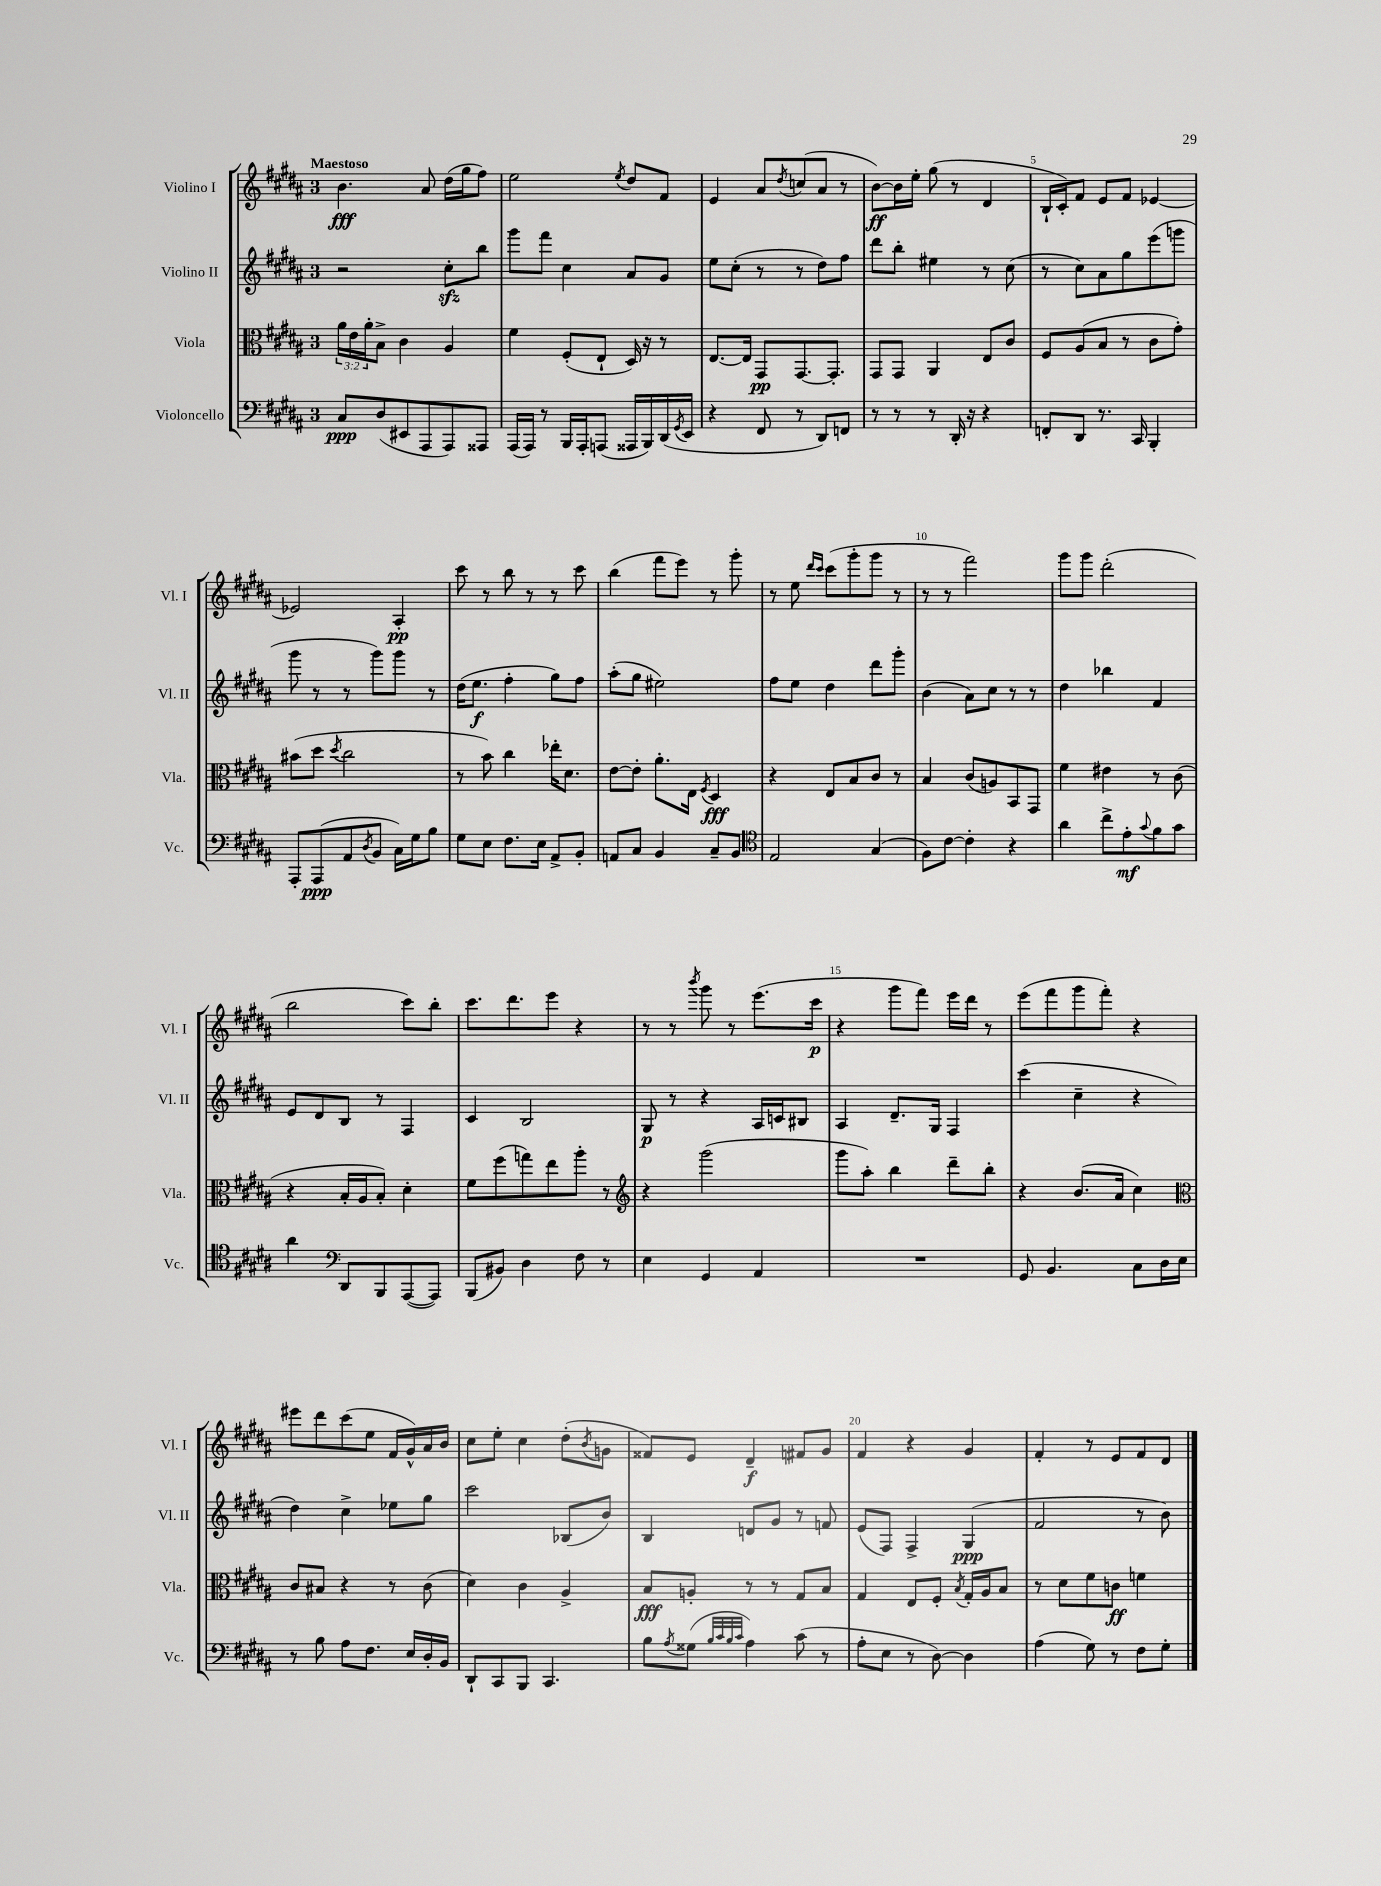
<<
\new StaffGroup <<
\new Staff = "s0" \with { instrumentName = "Violino I" shortInstrumentName = "Vl. I" } {
    \clef treble \key b \major \once \override Staff.TimeSignature.style = #'single-digit \time 3/4 \tempo "Maestoso"
    b'4.\fff ais'8 dis''16( gis''16 fis''8) |
    e''2 \acciaccatura { e''8 } dis''8 fis'8 |
    e'4 ais'8 \acciaccatura { dis''8 } c''8( ais'8 r8 |
    b'8~\ff) b'16 e''16-. gis''8( r8 dis'4 |
    b16-! cis'16-.) fis'8 e'8 fis'8 ees'4~ |
    ees'2 ais4-.\pp |
    cis'''8 r8 b''8 r8 r8 cis'''8 |
    b''4( fis'''8 e'''8) r8 gis'''8-. |
    r8 e''8 \grace { dis'''16 cis'''16 } cis'''8( gis'''8-. gis'''8 r8 |
    r8 r8 fis'''2) |
    gis'''8 gis'''8 dis'''2-.( |
    b''2 cis'''8) b''8-. |
    cis'''8. dis'''8. e'''8 r4 |
    r8 r8 \acciaccatura { b'''8 } gis'''8 r8 e'''8.( cis'''16\p |
    r4 gis'''8 fis'''8) e'''16 dis'''16 r8 |
    e'''8( fis'''8 gis'''8 fis'''8-.) r4 |
    eis'''8 dis'''8 cis'''8( e''8 fis'16 gis'16-^) ais'16 b'16 |
    cis''8 e''8-. cis''4 dis''8-.( \acciaccatura { b'8 } g'8 |
    fisis'8) e'8 dis'4--\f fis'8 gis'8 |
    fis'4 r4 gis'4 |
    fis'4-. r8 e'8 fis'8 dis'8 \bar "|." |
}
\new Staff = "s1" \with { instrumentName = "Violino II" shortInstrumentName = "Vl. II" } {
    \clef treble \key b \major \once \override Staff.TimeSignature.style = #'single-digit \time 3/4
    r2 cis''8-.\sfz b''8 |
    gis'''8 fis'''8 cis''4 ais'8 gis'8 |
    e''8 cis''8-.( r8 r8 dis''8) fis''8 |
    dis'''8 b''8-. eis''4 r8 cis''8( |
    r8 cis''8) ais'8 gis''8 e'''8( g'''8 |
    gis'''8 r8 r8 gis'''8) gis'''8 r8 |
    dis''16( e''8.\f fis''4-. gis''8) fis''8 |
    ais''8-.( gis''8 eis''2) |
    fis''8 e''8 dis''4 dis'''8 gis'''8-. |
    b'4( ais'8) cis''8 r8 r8 |
    dis''4 bes''4 fis'4 |
    e'8 dis'8 b8 r8 fis4 |
    cis'4 b2 |
    gis8\p r8 r4 ais16 c'16 bis8 |
    ais4 dis'8.-- gis16 fis4 |
    cis'''4( cis''4-- r4 |
    dis''4) cis''4-> ees''8 gis''8 |
    cis'''2 bes8( b'8) |
    b4 d'8 gis'8 r8 f'8 |
    e'8( fis8) fis4-> gis4\ppp( |
    fis'2 r8 b'8) \bar "|." |
}
\new Staff = "s2" \with { instrumentName = "Viola" shortInstrumentName = "Vla." } {
    \clef alto \key b \major \once \override Staff.TimeSignature.style = #'single-digit \time 3/4 \override Staff.TupletNumber.text = #tuplet-number::calc-fraction-text
    \tuplet 3/2 { ais'16 e'16 ais'16-. } b8-> cis'4 ais4 |
    fis'4 fis8-.( e8-! dis16) r16 r8 |
    e8.~ e16 gis,8\pp gis,8.~ gis,8.-. |
    gis,8 gis,8 ais,4 e8 cis'8 |
    fis8 ais8( b8 r8 cis'8 gis'8-.) |
    bis'8( dis''8 \acciaccatura { dis''8 } cis''2 |
    r8 b'8) cis''4 ees''16-. dis'8. |
    e'8~ e'8-. ais'8.-. e16 \acciaccatura { fis8 } dis4\fff |
    r4 e8 b8 cis'8 r8 |
    b4 cis'8( a8) b,8 gis,8 |
    fis'4 eis'4 r8 cis'8( |
    r4 b16-. ais16 b8-.) dis'4-. |
    fis'8 fis''8( g''8) e''8 ais''8-. r8 |
    \clef treble r4 gis'''2( |
    gis'''8 ais''8-.) b''4 dis'''8-- b''8-. |
    r4 b'8.( ais'16 cis''4) |
    \clef alto cis'8 bis8 r4 r8 cis'8( |
    dis'4) cis'4 ais4-> |
    b8\fff a8-. r8 r8 gis8 b8 |
    gis4 e8 fis8-. \acciaccatura { b8 } gis16-. ais16 b8 |
    r8 dis'8 fis'8 c'8\ff f'4 \bar "|." |
}
\new Staff = "s3" \with { instrumentName = "Violoncello" shortInstrumentName = "Vc." } {
    \clef bass \key b \major \once \override Staff.TimeSignature.style = #'single-digit \time 3/4
    cis8\ppp dis8( eis,8 ais,,8 ais,,8) aisis,,8 |
    ais,,16( ais,,16) r8 b,,16 ais,,16-. a,,8( aisis,,16 b,,16) dis,16( \acciaccatura { gis,8 } e,16 |
    r4 fis,8 r8 dis,8) f,8 |
    r8 r8 r8 dis,16-. r16 r4 |
    f,8-. dis,8 r8. cis,16 b,,4-. |
    ais,,8-. ais,,8\ppp( ais,8 \acciaccatura { dis8 } b,8 cis16) gis16 b8 |
    gis8 e8 fis8. e16 ais,8-> b,8-. |
    a,8 cis8 b,4 cis8-- b,8 |
    \clef tenor e2 gis4( |
    fis8) cis'8~ cis'4-. r4 |
    ais'4 cis''8-> e'8-.\mf \appoggiatura { gis'8 } fis'8 gis'8 |
    ais'4 \clef bass dis,8 b,,8 ais,,8~( ais,,8) |
    b,,8( bis,8) dis4 fis8 r8 |
    e4 gis,4 ais,4 |
    R2. |
    gis,8 b,4. cis8 dis16 e16 |
    r8 b8 ais8 fis8. e16 dis16-. b,16 |
    dis,8-! cis,8 b,,8 cis,4. |
    b8 \acciaccatura { ais8 } gisis8( \grace { b32 cis'32 b32 cis'32 } ais4) cis'8( r8 |
    ais8-. e8 r8 dis8~) dis4 |
    ais4( gis8) r8 fis8 gis8-. \bar "|." |
}
>>
>>
\layout { \context { \Score \override BarNumber.break-visibility = ##(#f #t #t) barNumberVisibility = #(every-nth-bar-number-visible 5) } }
